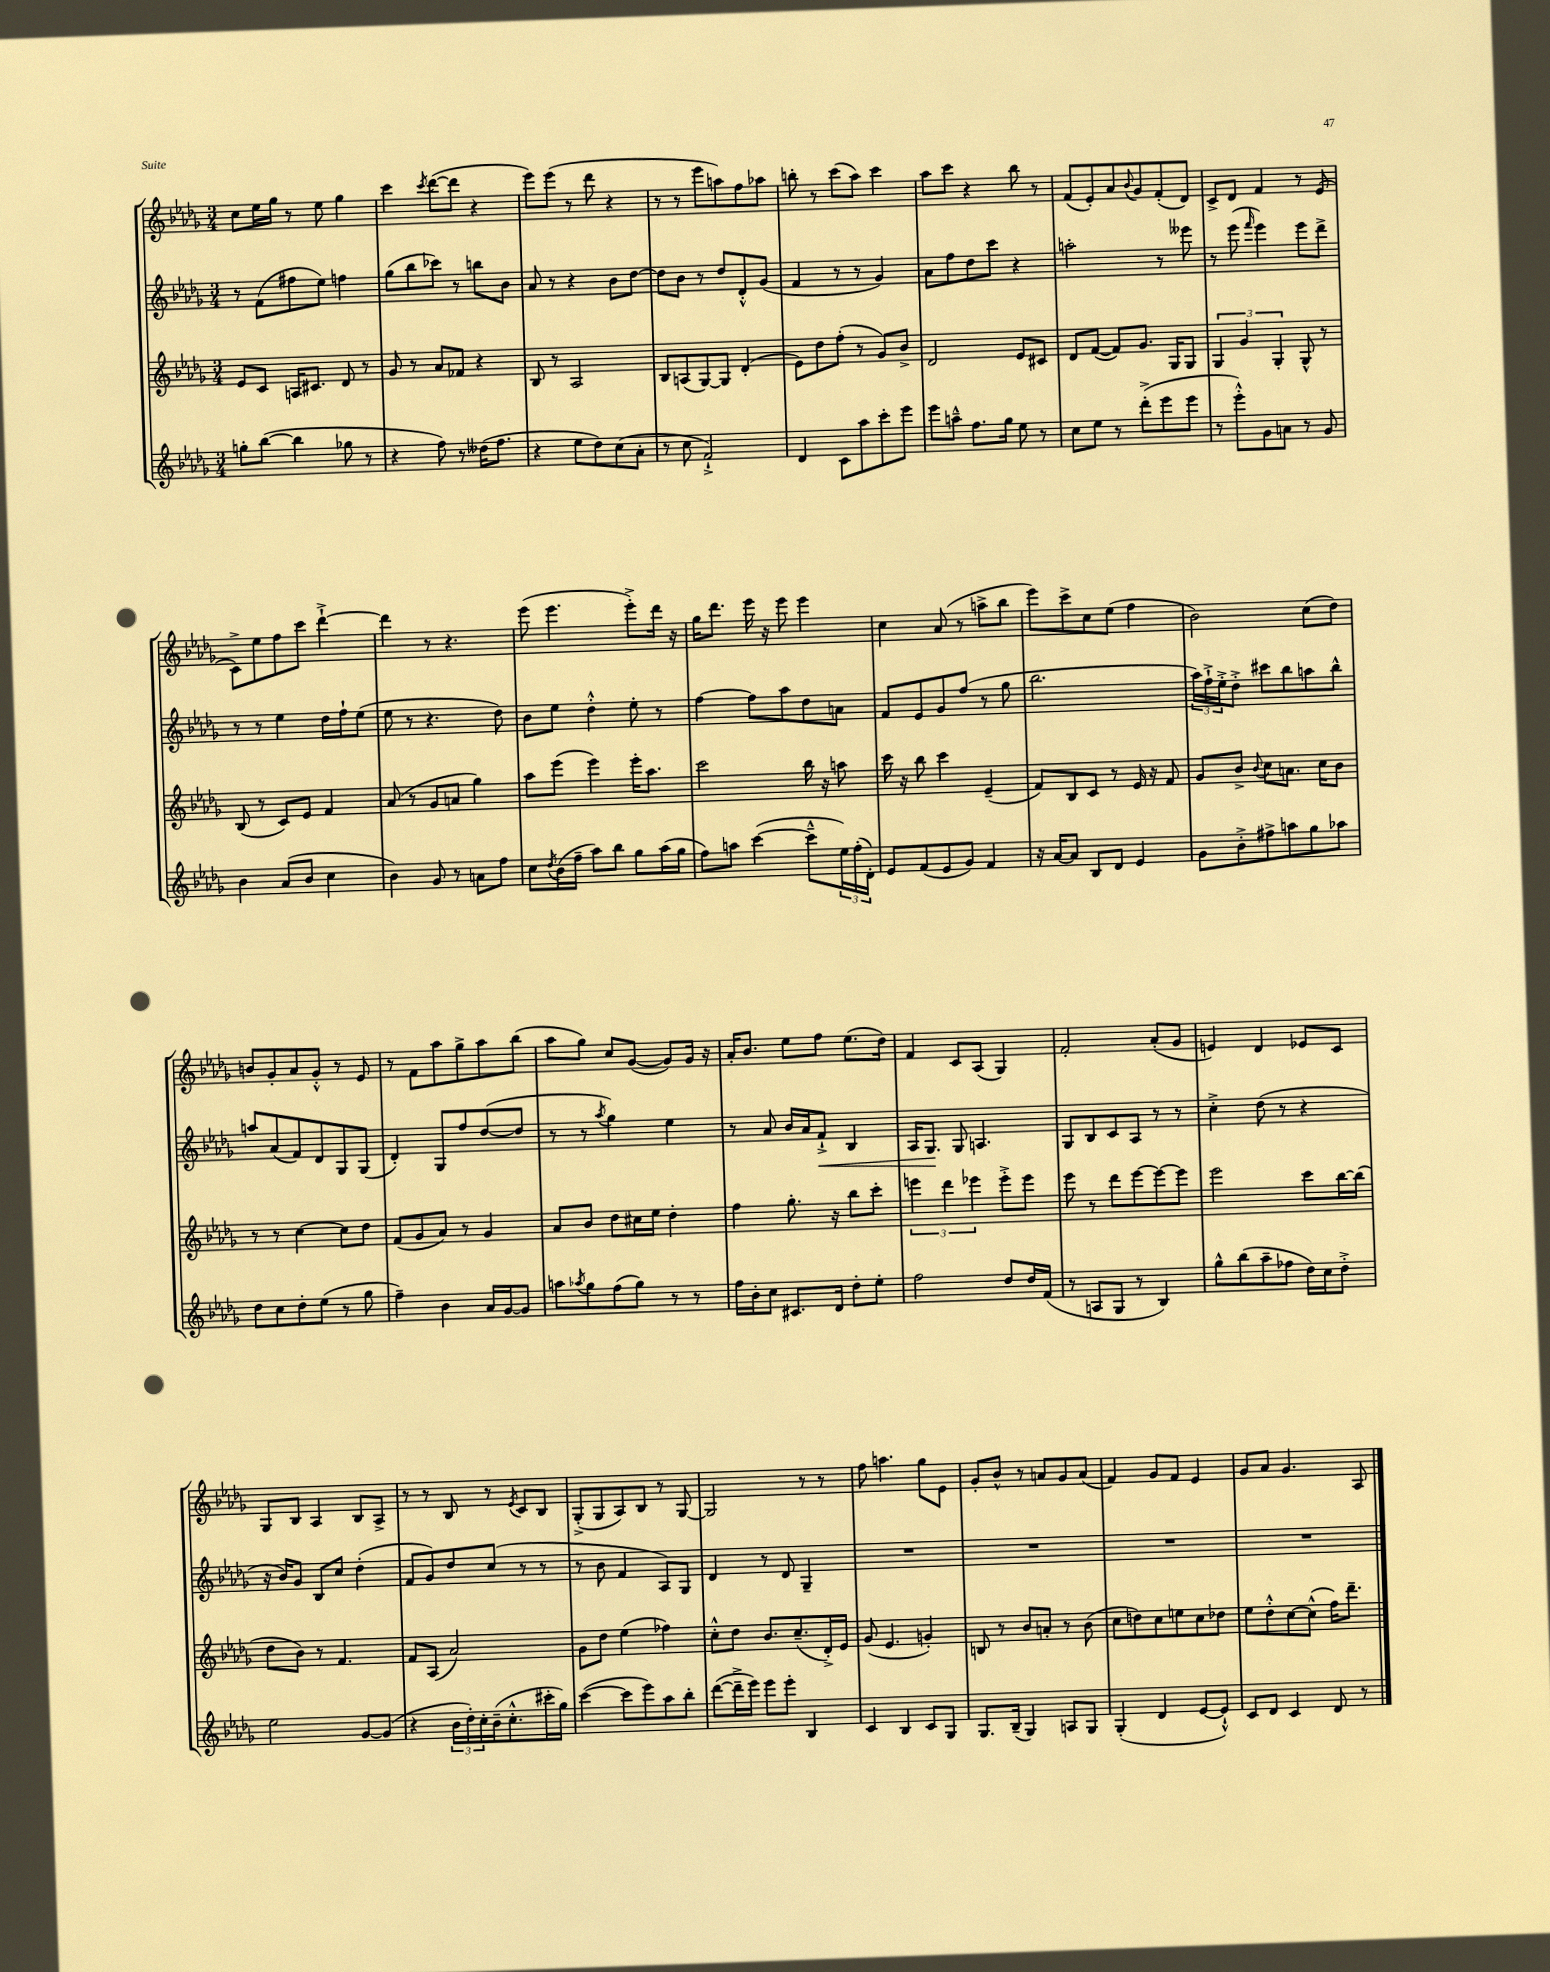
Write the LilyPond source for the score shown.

<<
\new StaffGroup <<
\new Staff = "s0" {
    \clef treble \key des \major \numericTimeSignature \time 3/4
    c''8 ees''16 ges''16 r8 ees''8 ges''4 |
    c'''4 \acciaccatura { c'''8 } des'''8~( des'''8 r4 |
    ees'''8) ees'''8( r8 des'''8 r4 |
    r8 r8 ees'''8 a''8) f''8 aes''8 |
    b''8-. r8 c'''8( aes''8) c'''4 |
    aes''8 c'''8 r4 bes''8 r8 |
    f'8( ees'8-.) aes'8 \appoggiatura { bes'8 } ges'8 f'8-.( des'8) |
    c'8-> des'8 f'4 r8 ees'8( |
    c'8->) ees''8 f''8 c'''8 des'''4~-!-> |
    des'''4 r8 r4. |
    ees'''8( ees'''4. ees'''8-.->) des'''16 r16 |
    ges''16 des'''8. ees'''16 r16 ees'''8 ees'''4 |
    c''4 aes'8( r8 a''8-> bes''8 |
    ees'''8) c'''8-> c''8 ees''8( f''4 |
    bes'2) c''8( des''8) |
    b'8 ges'8-. aes'8 ges'8-.-^ r8 ees'8 |
    r8 f'8 aes''8 ges''8-> aes''8 bes''8( |
    aes''8 ges''8) c''8 ges'8~( ges'8) ges'16 r16 |
    aes'16-. bes'8. ees''8 f''8 ees''8.( des''16) |
    f'4 c'8 aes8( ges4) |
    f'2-. aes'8-.( ges'8 |
    e'4) des'4 ees'8 c'8 |
    ges8 bes8 aes4 bes8 aes8-> |
    r8 r8 bes8 r8 \acciaccatura { ees'8 } c'8 bes8 |
    ges8-.->( ges8 aes8) bes8 r8 ges8~ |
    ges2 r8 r8 |
    f''8 a''4. ges''8 ees'8 |
    ges'8-. bes'8-^ r8 a'8 ges'8 a'8( |
    f'4) ges'8 f'8 ees'4 |
    ges'8 aes'8 ges'4. aes8 \bar "|." |
}
\new Staff = "s1" {
    \clef treble \key des \major \numericTimeSignature \time 3/4
    r8 f'8( fis''8 ees''8) f''4 |
    ges''8( bes''8 ces'''8) r8 b''8 bes'8 |
    aes'8 r8 r4 bes'8 des''8~ |
    des''8 bes'8 r8 des''8 des'8-.-^ ges'8( |
    f'4 r8 r8 ges'4) |
    aes'8 f''8 des''8 c'''8 r4 |
    a''2-. r8 eeses'''8 |
    r8 ees'''8( \grace { f'''16 } ees'''4) ees'''8 des'''8-> |
    r8 r8 ees''4 des''16 f''16-! ees''8( |
    ees''8 r8 r4. des''8) |
    bes'8 ees''8 des''4-.-^ ees''8-. r8 |
    f''4~ f''8 aes''8 des''8 a'8 |
    f'8 ees'8 ges'8 f''8( r8 ges''8 |
    bes''2. |
    \tuplet 3/2 { aes''16) f''16-!-> ees''16-.-> } des''8-.-> cis'''8 bes''8 a''8 bes''8-^ |
    a''8 aes'8( f'8) des'8 ges8 ges8( |
    des'4-.) ges8 f''8 des''8~( des''8 |
    r8 r8 \acciaccatura { aes''8 } ges''4) ees''4 |
    r8 aes'8 bes'16 aes'16 f'8-!->\< bes4 |
    aes16 ges8.\! ges8 a4. |
    ges8 bes8 c'8 aes8 r8 r8 |
    c''4-.-> des''8( r8 r4 |
    r16 bes'16) ges'8 bes8 c''8 des''4-.( |
    f'8 ges'8) des''8 c''8( r8 r8 |
    r8 bes'8 f'4 aes8) ges8 |
    des'4 r8 des'8 ges4-- |
    R2. |
    R2. |
    R2. |
    R2. \bar "|." |
}
\new Staff = "s2" {
    \clef treble \key des \major \numericTimeSignature \time 3/4
    ees'8 c'8 a16 cis'8. des'8 r8 |
    ges'8 r8 aes'8 fes'8 r4 |
    bes8 r8 aes2 |
    bes8 a8( ges8~) ges8 des'4-.( |
    ees'8) des''8 f''8-.( r8 ges'8) bes'8-> |
    des'2 ees'8 cis'8 |
    des'8 f'8~( f'8) ges'8. ges16 ges8 |
    \tuplet 3/2 { ges4 ges'4 ges4-. } ges8-^ r8 |
    bes8( r8 c'8) ees'8 f'4 |
    aes'8( r8 ges'8 a'8 ges''4) |
    aes''8 ees'''8( ees'''4) ees'''16-. aes''8. |
    c'''2 bes''16 r16 a''8 |
    c'''16 r16 bes''8 c'''4 ees'4--( |
    f'8) bes8 c'8 r8 ees'16 r16 f'8 |
    ges'8 bes'8-> \appoggiatura { bes'8 } c''8 a'8. c''16 bes'8 |
    r8 r8 c''4~ c''8 des''8 |
    f'8( ges'8 aes'8) r8 ges'4 |
    aes'8 bes'8 des''8 cis''16 ees''16 des''4-. |
    f''4 ges''8.-. r16 bes''8 c'''8-. |
    \tuplet 3/2 { e'''4 des'''4 ees'''4 } ees'''8-.-> ees'''8 |
    ees'''8 r8 des'''8 ees'''8~ ees'''8~ ees'''8 |
    ees'''2 c'''8 bes''16~ bes''16( |
    des''8 bes'8) r8 f'4. |
    f'8 aes8( aes'2) |
    ges'8 des''8 ees''4( fes''4) |
    c''8-.-^ des''8 bes'8. c''8.--( des'16-.->) ees'16 |
    ges'8( ees'4. g'4-.) |
    b8 r8 bes'8 a'8-. r8 bes'8( |
    c''8 d''8) c''8 e''8 c''8 des''8 |
    ees''8 des''8-.-^ c''8~ c''8-^( f''16) des'''8.-- \bar "|." |
}
\new Staff = "s3" {
    \clef treble \key des \major \numericTimeSignature \time 3/4
    g''8-. bes''8~( bes''4 ges''8 r8 |
    r4 f''8) r8 deses''16( f''8. |
    r4 ees''8 des''8) c''8( aes'8-. |
    r8 c''8 f'2-!->) |
    des'4 c'8 aes''8 c'''8-. ees'''8 |
    ees'''8 a''8---^ f''8. ges''16 ees''8 r8 |
    c''8 ees''8 r8 des'''8-.->( ees'''8 ees'''8 |
    r8 ees'''8-.-^) ges'8 a'8 r8 ges'8 |
    bes'4 aes'8( bes'8 c''4 |
    bes'4) ges'8 r8 a'8 f''8 |
    c''8 \acciaccatura { des''8 } bes'16( f''16-- aes''8) bes''8 ges''8 aes''16( ges''16 |
    f''8) a''8 c'''4~( c'''8---^ \tuplet 3/2 { ees''16) f''16-.( des'16-.) } |
    ees'8 f'8( ees'8 ges'8) f'4 |
    r16 aes'16~ aes'8 bes8 des'8 ees'4 |
    ges'8 bes'8-.-> fis''8-> a''8 ges''8 aes''8 |
    des''8 c''8 des''8-. ees''8( r8 ges''8 |
    f''4--) bes'4 aes'16 ges'16~ ges'8 |
    a''8 \acciaccatura { aes''8 } ges''8 f''8( ges''8) r8 r8 |
    f''16 bes'16-. c''8 cis'8. des'16 des''8-. ees''8-. |
    f''2 des''8 des''16 f'16( |
    r8 a8 ges8 r8 bes4) |
    ges''8-^ bes''8( aes''8-- fes''8 des''16) c''16 des''8-.-> |
    ees''2 ges'8~ ges'8( |
    r4 \tuplet 3/2 { bes'16 des''16-.) c''16-. } bes'16--( c''8.-.-^ cis'''16-. ges''16) |
    c'''4~( c'''8 ees'''8) aes''8 bes''8-. |
    des'''8~( des'''16---> ees'''16) ees'''8 ees'''8-. bes4 |
    c'4 bes4 c'8 ges8 |
    ges8. bes16--( ges4) a8 ges8 |
    ges4-.( des'4 ees'8~ ees'8-!-^) |
    c'8 des'8 c'4 des'8 r8 \bar "|." |
}
>>
>>
\layout { \context { \Score \remove "Bar_number_engraver" } }
